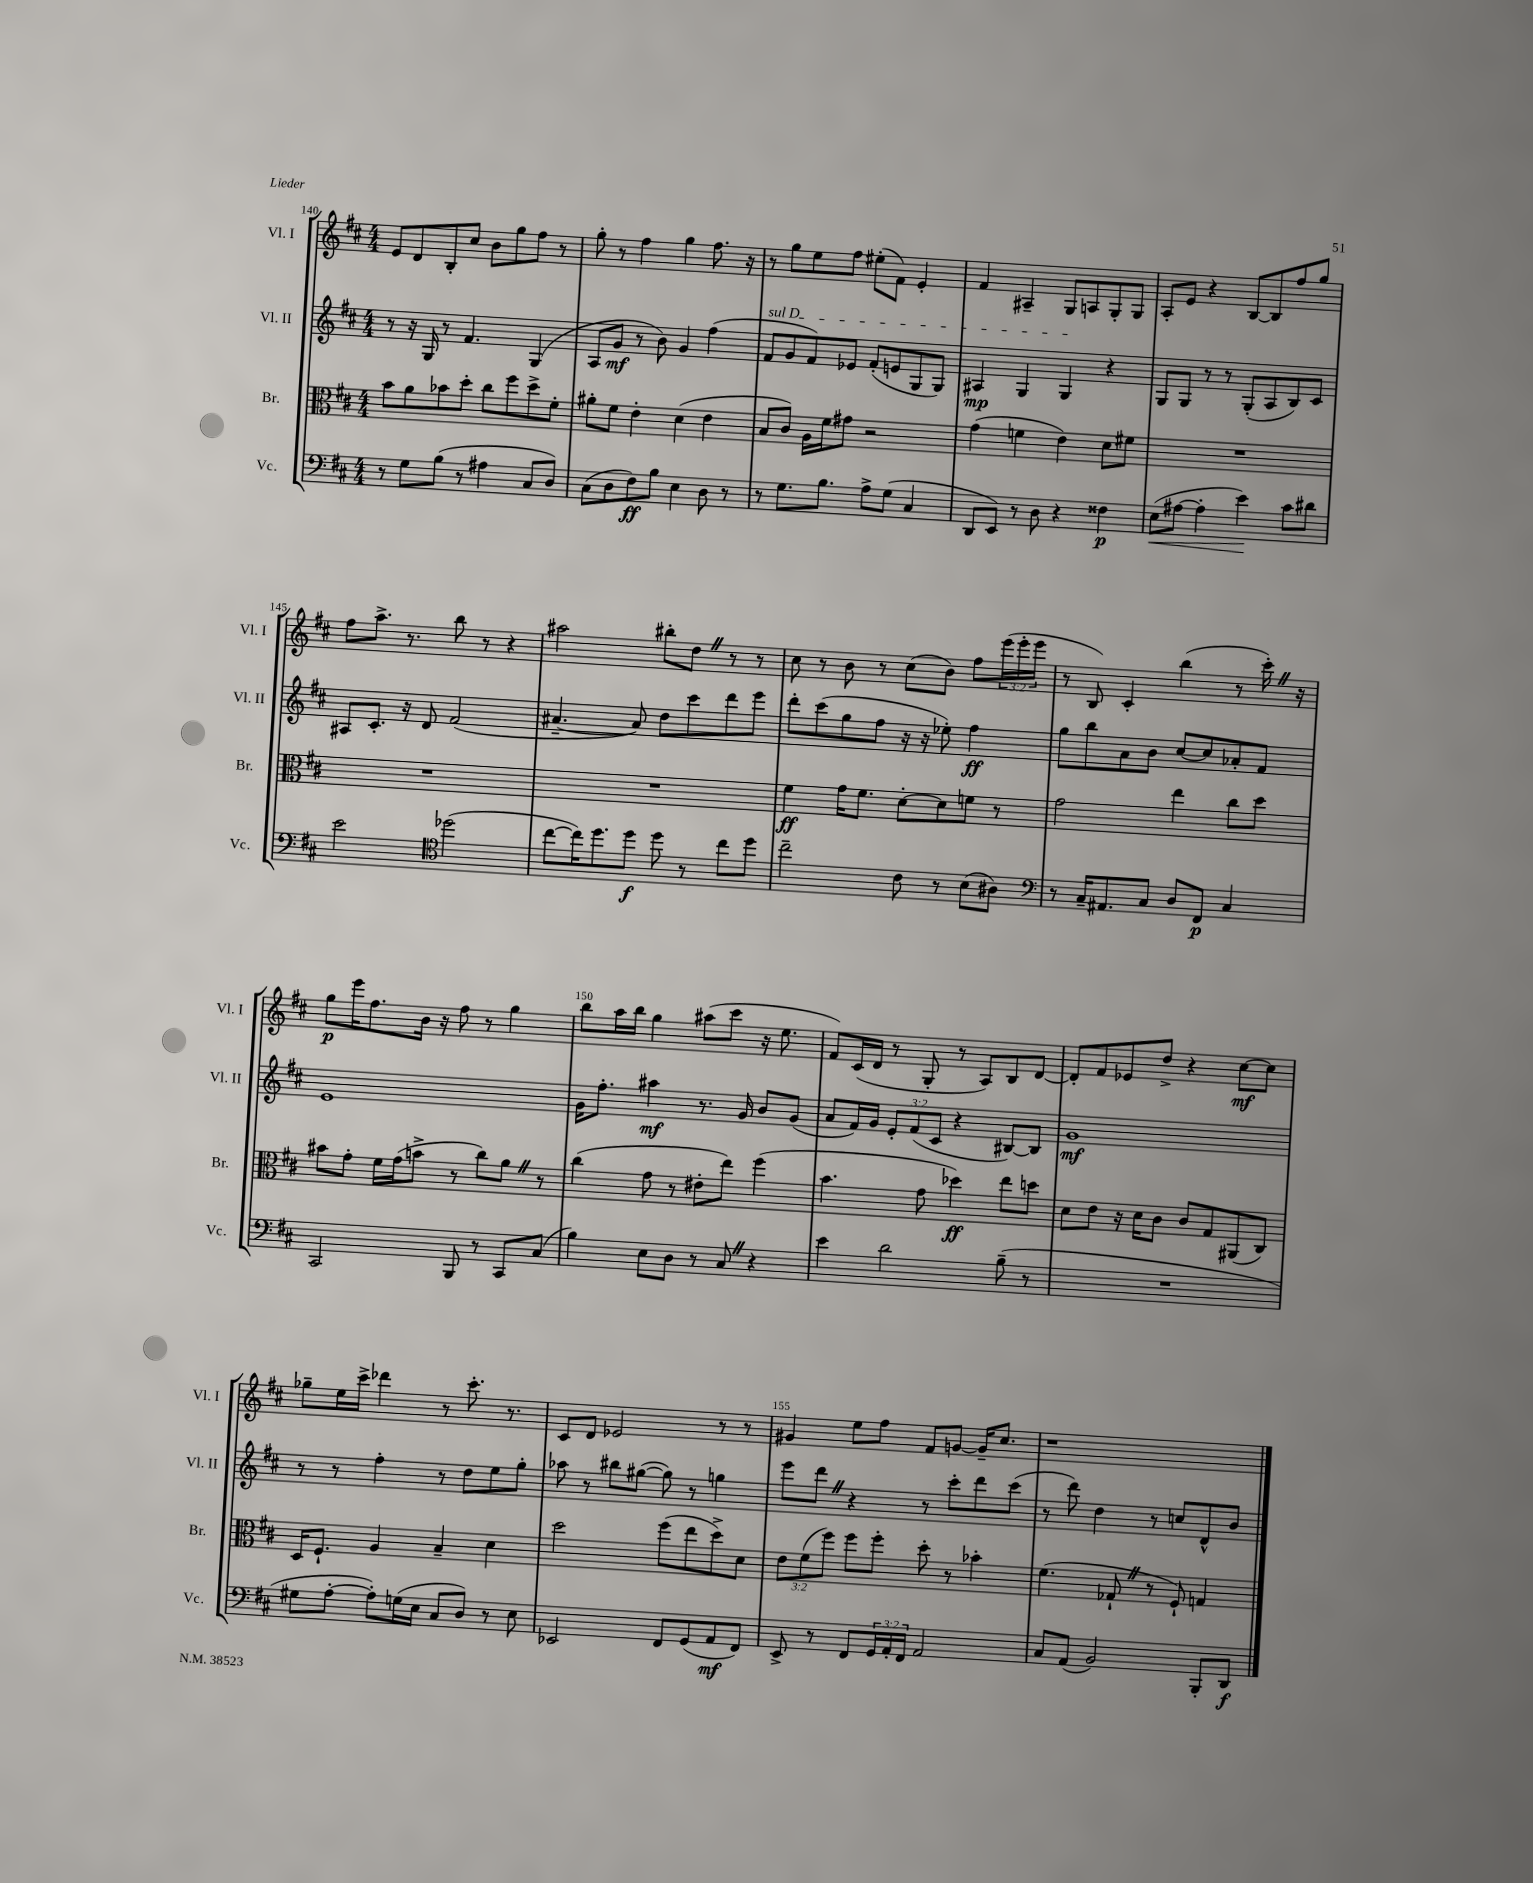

**kern	**kern	**kern	**kern
*staff4	*staff3	*staff2	*staff1
*clefF4	*clefC3	*clefG2	*clefG2
*k[f#c#]	*k[f#c#]	*k[f#c#]	*k[f#c#]
*M4/4	*M4/4	*M4/4	*M4/4
8r	8b\L	8r	8e/L
8G\L	8a\	16r	8d/
.	.	16G/	.
(8B\J	8b-\	8r	8B'/
8r	8dd'\J	4.f#/	8cc#/J
4A#\	8cc#\L	.	8b\L
.	8ff#\	.	8gg\
8C#/L	8dd^\	(4G/	8ff#\J
8D/J)	8f#'\J	.	8r
=	=	=	=
(8C#\L	8a#'\L	8A/L	8gg'\
8D\	8f#\J	8g/J	8r
8F#\)	4e'\	8r	4ff#\
8B\J	.	8b\)	.
4E\	(4d\	4g/	4gg\
8D\	4e\	(4ff#\	8.ff#\
8r	.	.	.
.	.	.	16r
=	=	=	=
8r	8B/L	8f#/L	8r
8.G\L	8c#/J)	8g/	8gg\L
.	16A\LL	8f#/)	8ee\
8.B\J	16f#\J	.	.
.	8g#\J	8e-/J	8ff#\J
8A^\L	2r	(8f#'/L	(8ee#'\L
(8G\J	.	8e/	8f#\J)
4C#/	.	8G/	4e'/
.	.	8G/J)	.
=	=	=	=
8DD/L	(4g\	4A#/	4f#/
8EE/J)	.	.	.
8r	4f\	4G/	4A#~/
8D\	.	.	.
4r	4e\)	4G/	8G/L
.	.	.	8A/
4F##\	8d\L	4r	8G'/
.	8f#\J	.	8G/J
=	=	=	=
(8E\L	1r	8G/L	8A'/L
[8A#\J	.	8G/J	8e/J
4A#'\]	.	8r	4r
.	.	8r	.
4e\)	.	(8G'/L	[8B/L
.	.	8A/	8B/]
8c#\L	.	8B/)	8ff#/
8d#\J	.	8c#/J	8gg/J
=	=	=	=
2e\	1r	8A#/L	8ff#\L
.	.	8.c#'/J	8.aa^\J
.	.	16r	8.r
.	.	8d/	.
*clefC4	*	*	*
(2dd-\	.	(2f#/	8bb\
.	.	.	8r
.	.	.	4r
=	=	=	=
[8cc#\L	1r	[4.a#~/	2aa#\
16cc#\]K)	.	.	.
8.dd\	.	.	.
8dd\J	.	8a#/])	.
8dd\	.	8dd\L	8bb#'\L
8r	.	8ccc#\	8dd\J
8cc#\L	.	8ddd\	8r
8dd\J	.	8eee\J	8r
=	=	=	=
2cc#~\	4f#\	8ddd'\L	8cc#\
.	.	(8ccc#\	8r
.	16g\LK	8gg\	8b\
.	8.f#\J	.	.
.	.	8ff#\J	8r
8c#\	[8d'\L	16r	(8cc#\L
.	.	16r	.
8r	8d\]	8ee-'\)	8b\J)
(8B\L	8f\J	4ff#\	8ff#\L
8A#\J)	8r	.	(24eee\L
.	.	.	24eee'\
.	.	.	24eee\JJ
=	=	=	=
*clefF4	*	*	*
8r	2g\	8gg\L	8r
16C#~/LK	.	8bb\	8B/)
8.AA#/	.	.	.
.	.	8a\	4c#'/
8C#/J	.	8b\J	.
8D/L	4ee\	[8cc#/L	(4bb\
8FF#/J	.	8cc#/]	.
4C#/	8cc#\L	8a-'/	8r
.	8dd\J	8f#/J	16ccc#'\)
.	.	.	16r
=	=	=	=
2CC#/	8b#\L	1e	8gg\L
.	8g'\J	.	16eee\K
.	.	.	8.ff#\
.	16f#\LL	.	.
.	(16g\J	.	.
.	8b^\J	.	16b\Jk
.	.	.	16r
8BBB/	8r	.	8ff#\
8r	8cc#\L)	.	8r
8CC#/L	8a\J	.	4gg\
(8C#/J	8r	.	.
=	=	=	=
4B\)	(4cc#\	16g\LK	8bb\L
.	.	8.ff#'\J	.
.	.	.	16aa\L
.	.	.	16bb\JJ
8E\L	8g\	4aa#\	4gg\
8D\J	8r	.	.
8r	8e#'\L	8.r	(8aa#\L
8C#/	8ee\J)	.	8ccc#\J
.	.	16g/	.
4r	(4ff#\	8b/L	16r
.	.	.	8.ee\
.	.	(8g/J	.
=	=	=	=
4e\	4.b\	8a/L	8f#/L)
.	.	16f#/L)	(16c#/L
.	.	16g/JJ	16d/JJ
2d\	.	12e'/L	8r
.	.	(12f#/	.
.	8g\	.	8G'/
.	.	12c#/J	.
.	4dd-\)	4r	8r
.	.	.	8A/L)
(8B~\	8ee\L	[8B#/L)	8B/
8r	8dd\J	8B#/]J	[8d/J
=	=	=	=
1r	8d\L	1g	8d'/]L
.	8e\J	.	8f#/
.	16r	.	8e-/
.	16d\LK	.	.
.	8c#\J	.	8dd^/J
.	8c#/L	.	4r
.	8G/	.	.
.	(8AA#/	.	[8cc#\L
.	8C#/J)	.	8cc#\]J
=	=	=	=
8G#\L	16D/LK	8r	8gg-~\L
.	8.F#`/J	.	.
[8A'\J	.	8r	16ee\L
.	.	.	16ccc#^\JJ
8A'\]L)	4A/	4ff#'\	4ddd-\
(16G\L	.	.	.
16E\JJ	.	.	.
8C#/L	4B~/	8r	8r
8D/J)	.	8dd\L	8.ccc#'\
8r	4d\	8ee\	.
.	.	.	8.r
8E\	.	8gg'\J	.
=	=	=	=
2EE-/	2dd\	8aa-\	8c#/L
.	.	8r	8d/J
.	.	8bb#\L	2e-/
.	.	([8gg#\J	.
8FF#/L	(8ff#\L	8gg#\])	.
(8GG/	8ee\	8r	.
8AA/	8dd^\)	4gg\	8r
8FF#/J)	8d\J	.	8r
=	=	=	=
8EE^/	12e\L	8eee\L	4g#/
.	(12f#\	.	.
8r	.	8ddd\J	.
.	12ff#\J)	.	.
8FF#/L	8ff#\L	4r	8ee\L
24GG/L	8ff#'\J	.	8ff#\J
24AA'/	.	.	.
24FF#/JJ	.	.	.
2AA/	8dd'\	8r	8f#/L
.	8r	8ccc#'\L	[8g/J
.	4b-'\	8ddd\	16g~/]LK
.	.	.	8.cc#/J
.	.	(8ccc#\J	.
=	=	=	=
8C#/L	(4.f#\	8r	1r
(8AA/J	.	8ddd\)	.
2BB/)	.	4dd\	.
.	8G-`/	.	.
.	8r	8r	.
.	8F#`/)	8cc/L	.
8BBB'/L	4G/	8d^^/	.
8DD/J	.	8b/J	.
==	==	==	==
*-	*-	*-	*-
